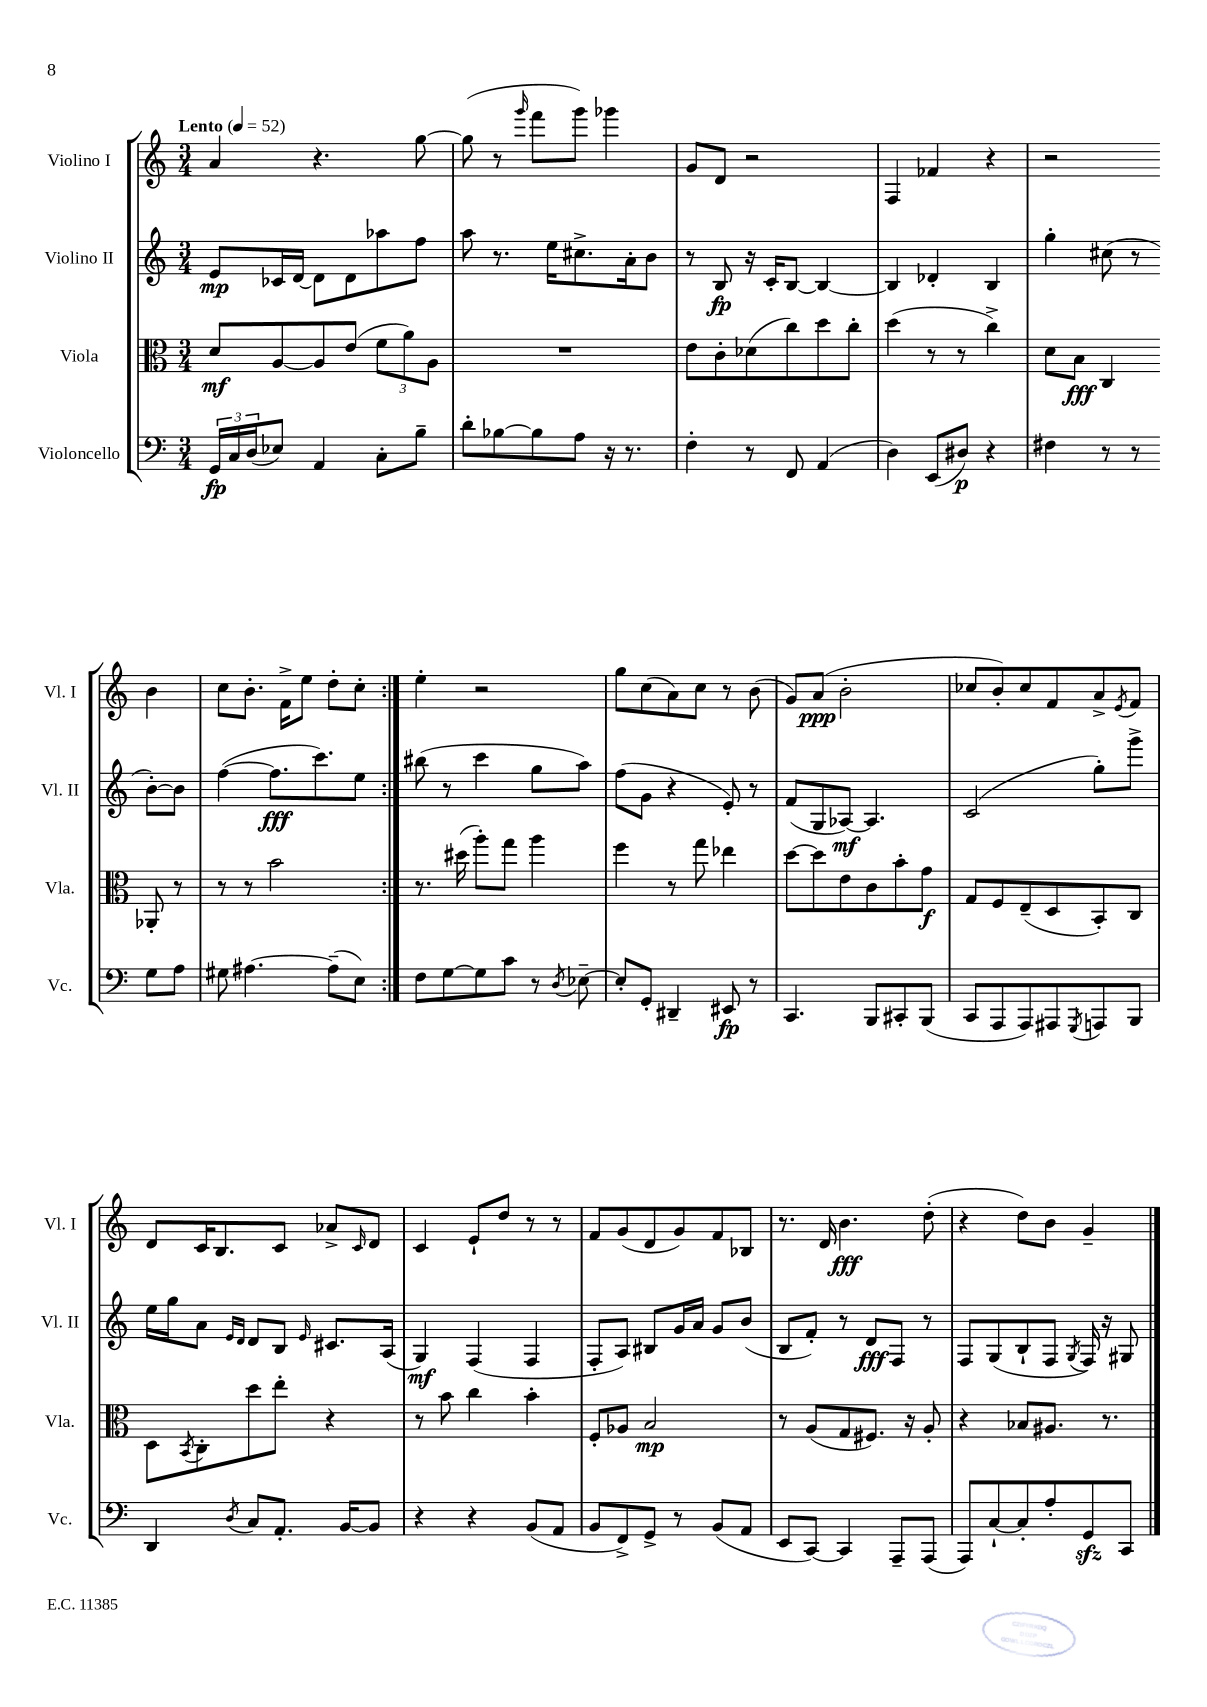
<<
\new StaffGroup <<
\new Staff = "s0" \with { instrumentName = "Violino I" shortInstrumentName = "Vl. I" } {
    \clef treble \key c \major \numericTimeSignature \time 3/4 \tempo "Lento" 4 = 52
    \repeat volta 2 { a'4 r4. g''8~ |
    g''8( r8 \grace { g'''16 } f'''8 g'''8) ges'''4 |
    g'8 d'8 r2 |
    f4 fes'4 r4 |
    r2 b'4 |
    c''8 b'8.-. f'16-> e''8 d''8-. c''8-. | }
    e''4-. r2 |
    g''8 c''8( a'8) c''8 r8 b'8( |
    g'8) a'8\ppp( b'2-. |
    ces''8 b'8-.) ces''8 f'8 a'8-> \acciaccatura { e'8 } f'8 |
    d'8 c'16 b8. c'8 aes'8-> \grace { c'16 } d'8 |
    c'4 e'8-! d''8 r8 r8 |
    f'8 g'8( d'8 g'8) f'8 bes8 |
    r8. d'16 b'4.\fff d''8-.( |
    r4 d''8) b'8 g'4-- \bar "|." |
}
\new Staff = "s1" \with { instrumentName = "Violino II" shortInstrumentName = "Vl. II" } {
    \clef treble \key c \major \numericTimeSignature \time 3/4
    \repeat volta 2 { e'8\mp ces'16 d'16~ d'8 d'8 aes''8 f''8 |
    a''8 r8. e''16 cis''8.-> a'16-. b'8 |
    r8 b8\fp r16 c'16-. b8~ b4~ |
    b4 des'4-. b4 |
    g''4-. cis''8( r8 b'8~-.) b'8 |
    f''4~( f''8.\fff c'''8.) e''8 | }
    bis''8( r8 c'''4 g''8 a''8) |
    f''8( g'8 r4 e'8-.) r8 |
    f'8( g8 aes8~\mf) aes4. |
    c'2( g''8-.) g'''8-> |
    e''16 g''16 a'8 \grace { e'16 d'16 } d'8 b8 \grace { e'16 } cis'8. a16( |
    g4\mf) f4( f4 |
    f8-. a8) bis8 g'16 a'16 g'8 b'8( |
    b8 f'8-.) r8 d'8\fff f8 r8 |
    f8 g8( b8-! f8 \acciaccatura { g8 } f16) r16 gis8 \bar "|." |
}
\new Staff = "s2" \with { instrumentName = "Viola" shortInstrumentName = "Vla." } {
    \clef alto \key c \major \numericTimeSignature \time 3/4
    \repeat volta 2 { d'8\mf a8~ a8 e'8( \tuplet 3/2 { f'8 a'8) a8 } |
    R2. |
    e'8 c'8-. des'8( c''8) d''8 c''8-. |
    d''4( r8 r8 c''4->) |
    d'8 b8\fff c4 aes,8-. r8 |
    r8 r8 b'2 | }
    r8. dis''16( a''8-.) g''8 a''4 |
    f''4 r8 g''8 ees''4 |
    d''8~ d''8 e'8 c'8 b'8-. g'8\f |
    g8 f8 e8--( d8 b,8-.) c8 |
    d8 \acciaccatura { b,8 } c8-. d''8 e''8-. r4 |
    r8 b'8 c''4 b'4-. |
    f8-. aes8 b2\mp |
    r8 a8( g8 fis8.) r16 a8-. |
    r4 bes8 ais8. r8. \bar "|." |
}
\new Staff = "s3" \with { instrumentName = "Violoncello" shortInstrumentName = "Vc." } {
    \clef bass \key c \major \numericTimeSignature \time 3/4
    \repeat volta 2 { \tuplet 3/2 { g,16\fp c16 d16( } ees8) a,4 c8-. b8-- |
    d'8-. bes8~ bes8 a8 r16 r8. |
    f4-. r8 f,8 a,4( |
    d4) e,8( dis8\p) r4 |
    fis4 r8 r8 g8 a8 |
    gis8 ais4.~ ais8--( e8) | }
    f8 g8~ g8 c'8 r8 \acciaccatura { d8 } ees8~-- |
    ees8-. g,8-. dis,4-- eis,8\fp r8 |
    c,4. b,,8 cis,8-. b,,8( |
    c,8 a,,8 a,,8) ais,,8 \acciaccatura { g,,8 } a,,8 b,,8 |
    d,4 \acciaccatura { d8 } c8 a,8.-. b,16~ b,8 |
    r4 r4 b,8( a,8 |
    b,8 f,8->) g,8-> r8 b,8( a,8 |
    e,8 c,8~) c,4 a,,8-- a,,8( |
    a,,8) c8~-! c8-. a8-. g,8\sfz c,8 \bar "|." |
}
>>
>>
\layout { \context { \Score \remove "Bar_number_engraver" } }
